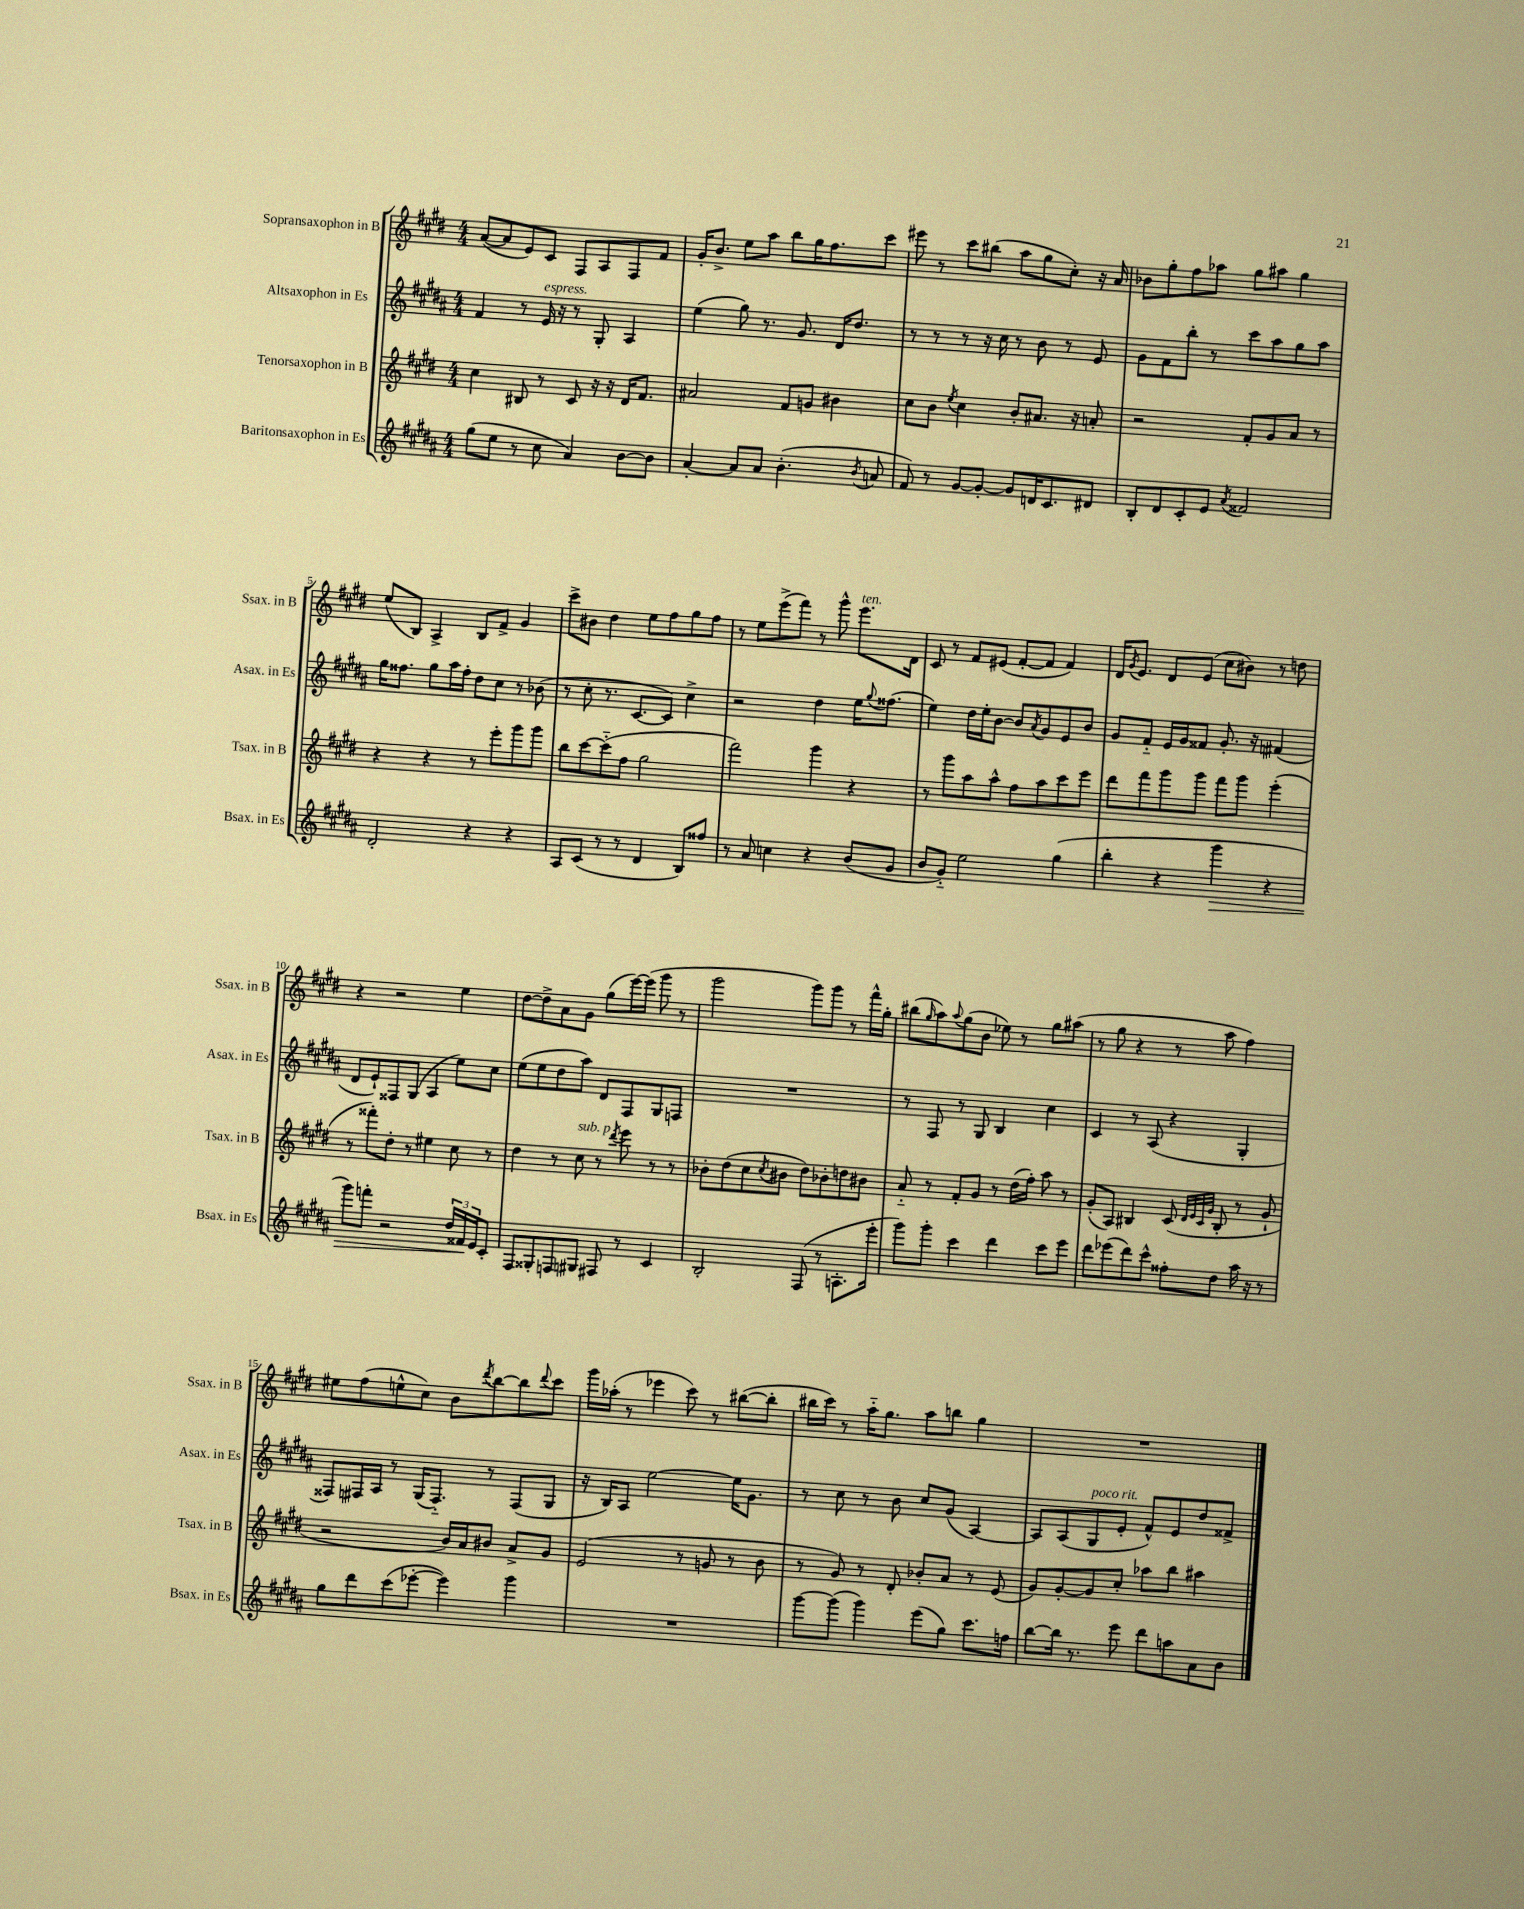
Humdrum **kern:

**kern	**dynam	**kern	**kern	**kern
*part4	*part4	*part3	*part2	*part1
*staff4	*staff4	*staff3	*staff2	*staff1
*I"Baritonsaxophon in Es	*	*I"Tenorsaxophon in B	*I"Altsaxophon in Es	*I"Sopransaxophon in B
*I'Bsax. in Es	*	*I'Tsax. in B	*I'Asax. in Es	*I'Ssax. in B
*clefG2	*	*clefG2	*clefG2	*clefG2
*k[f#c#g#d#a#]	*	*k[f#c#g#d#]	*k[f#c#g#d#a#]	*k[f#c#g#d#]
*M4/4	*	*M4/4	*M4/4	*M4/4
=1	=1	=1	=1	=1
(8gg#\L	.	4cc#\	4f#/	([8a/L
8ee\J	.	.	.	8a/]
8r	.	8B#X/	8r	8e/)
!	!	!	!LO:TX:a:i:t=espress.	!
8cc#\	.	8r	16e/	8c#/J
.	.	.	16r	.
4a#/)	.	8c#/	8r	8F#/L
.	.	16r	8G#'/	8A/
.	.	16r	.	.
[8b\L	.	16d#/KL	4A#/	8F#/
.	.	8.f#/J	.	.
8b\J]	.	.	.	8f#/J
=2	=2	=2	=2	=2
[4a#'/	.	2a#X/	(4ee\	16g#'/KL
.	.	.	.	8.b^/J
8a#/L]	.	.	8gg#\)	8ee\L
8a#/J	.	.	8.r	8aa\J
(4.b'\	.	8f#/L	.	8bb\L
.	.	.	8.g#/	.
.	.	8gn/J	.	16gg#\K
.	.	.	.	8.ff#\
.	.	4b#X\	16d#/KL	.
.	.	.	8.dd#/J	.
8qb/	.	.	.	.
8an/	.	.	.	8ccc#\J
=3	=3	=3	=3	=3
8f#/)	.	8cc#\L	8r	8eee#X\
8r	.	8b\J	8r	8r
.	.	8qee/	.	.
[8g#/L	.	4cc#\	8r	8ccc#\L
8g#'/J_	.	.	16r	(8bb#X\J
.	.	.	16cc#\	.
8g#/L]	.	8b'/L	8r	8aa\L
16dn/K	.	8.a#X/J	8b\	8gg#\
8.c#/	.	.	.	.
.	.	.	8r	8cc#'\J)
.	.	16r	.	.
8d#X/J	.	8an'/	8e/	16r
.	.	.	.	16a/
=4	=4	=4	=4	=4
8B'/L	.	2r	8g#\L	8b-X\L
8d#/	.	.	8f#\	8gg#'\
8c#'/	.	.	8bb'\J	8ff#\
8e/J	.	.	8r	8aa-X\J
8qa#/	.	.	.	.
2f##X/	.	8f#'/L	8ccc#\L	8gg#\L
.	.	8g#/	8aa#\	8aa#X\J
.	.	8a/J	8gg#\	4gg#\
.	.	8r	8aa#\J	.
!!LO:LB:g=z
=5	=5	=5	=5	=5
2d#'/	.	4r	16gg#\KL	(8ee/L
.	.	.	8.ff##X\J	.
.	.	.	.	8B/J)
.	.	4r	8gg#\L	4A^/
.	.	.	16aa#\L	.
.	.	.	16ff##'\JJ	.
4r	.	8r	8dd#\L	8B/L
.	.	8eee'\L	8cc#\J	8f#^/J
4r	.	8ggg#\	8r	4g#/
.	.	8ggg#\J	(8b-X\	.
=6	=6	=6	=6	=6
8A#/L	.	8bb\L	8r	8ccc#^\L
(8c#/J	.	[8ccc#\	8cc#'\	8b#X\J
8r	.	(8ccc#\]	8.r	4dd#\
8r	.	8ff#\J	.	.
.	.	.	[8.c#/L	.
4d#/	.	2gg#\	.	8ee\L
.	.	.	8c#/J])	8ff#\
8B/L)	.	.	4cc#^\	8gg#\
8ff##X/J	.	.	.	8ff#\J
=7	=7	=7	=7	=7
8r	.	2fff#\)	2r	8r
8a#/	.	.	.	8ee\L
4ccn\	.	.	.	(8eee^\
.	.	.	.	8fff#\J)
4r	.	4ggg#\	4dd#\	8r
.	.	.	.	8ggg#^^\
!	!	!	!	!LO:TX:a:i:t=ten.
(8b/L	.	4r	16ee\KL	8.eee\L
.	.	.	8qqgg#/	.
.	.	.	(8.ff##X\J	.
8g#/J	.	.	.	.
.	.	.	.	16d#\Jk
=8	=8	=8	=8	=8
8b/L	.	8r	4ee\)	8c#/
8g#/J)	.	8ggg#\L	.	8r
2ee\	.	8aa\	16dd#\LL	8f#/L
.	.	.	16ee'\J	.
.	.	8aa^^\J	[8b\J	(8e#X/J
.	.	8ff#\L	8b/L]	[8f#'/L
.	.	.	8qa#/	.
.	.	8aa\	8g#/	8f#/J]
(4gg#\	.	8ccc#\	8e/	4f#/)
.	.	8eee\J	8b/J	.
=9	=9	=9	=9	=9
4bb'\	.	8ddd#\L	8g#/L	16d#/KL
.	.	.	.	8qg#/
.	.	.	.	8.e/J
.	.	8fff#\	8f#/J	.
4r	.	8ggg#\	16e/LL	8d#/L
.	.	.	16g#/J	.
.	.	8ggg#\J	8f##X/J	(8e/J
!	!LO:HP:b	!	!	!
4ggg#\	>	8fff#\L	8.g#'/	8cc#\L
.	.	8ggg#\J	.	8b#X\J)
.	.	.	16r	.
4r	.	(4eee'\	(4f#X/	8r
.	.	.	.	8ddn\
!!LO:LB:g=z
=10	=10	=10	=10	=10
8ggg#\L)	.	8r	8d#/L	4r
8fffn'\J	.	8fff##X'\L)	8e`/)	.
2r	.	8dd#'\J	8F##X/	2r
.	.	8r	(8G#/J	.
.	.	4ee#X\	4A#/	.
24dd#/LL	.	8cc#\	8ee\L)	4ee\
24f##X/	.	.	.	.
24e/J	]	.	.	.
8c#'/J	.	8r	8cc#\J	.
=11	=11	=11	=11	=11
8F#/L	.	4dd#\	(8ee\L	[8dd#\L
8G##X'/	.	.	8ee\	8dd#^\]
8Fn/	.	8r	8dd#\	8a\
!	!	!LO:TX:a:i:t=sub. p	!	!
8G#X/J	.	8cc#\	8aa#\J)	8g#\J
8F#X/	.	8r	8d#/L	(8gg#\L
.	.	8qddd#/	.	.
8r	.	8eee\	8F#/	[16eee\L)
.	.	.	.	(16eee\JJ]
4c#/	.	8r	8G#/	8ggg#\
.	.	8r	8Fn/J	8r
=12	=12	=12	=12	=12
2B'/	.	8b-X'\L	1r	2ggg#\
.	.	(8dd#\	.	.
.	.	8cc#\	.	.
.	.	8qcc#/	.	.
.	.	8b#X\J	.	.
(8F#/	.	8dd#\L)	.	8ggg#\L)
8r	.	8b-X'\	.	8ggg#\J
8.An'\L	.	8ddn\	.	8r
.	.	8b#X\J	.	16fff#^^\LL
16eee'\Jk	.	.	.	16gg#'\JJ
=13	=13	=13	=13	=13
8ggg#\L)	.	8a/	8r	(8bb#X\L
.	.	.	.	16qqgg#/
8ggg#'\J	.	8r	8F#/	8aa\)
.	.	.	.	8qqaa/
4ccc#\	.	8f#'/L	8r	(8gg#\
.	.	8g#/J	8G#/	8b\J
4ddd#\	.	8r	4B/	8ee-X\)
.	.	(16dd#\LL	.	8r
.	.	16ff#'\JJ)	.	.
8ccc#\L	.	8aa\	4cc#\	8gg#\L
8eee\J	.	8r	.	(8aa#X\J
=14	=14	=14	=14	=14
8ddd#\L	.	(8g#'/L	4c#/	8r
(8eee-X\	.	8A/J)	.	8gg#\
8ddd#\)	.	4B#X/	8r	4r
8ccc#^^\J	.	.	(8A#/	.
8ff##X'\L	.	(8c#/	4r	8r
.	.	32qqd#/LLL	.	.
.	.	32qqe/	.	.
.	.	32qqc#/	.	.
.	.	32qqg#/JJJ	.	.
8dd#\J	.	8B#'/	.	8aa\
16aa#\	.	8r	4G#'/	4ff#\)
16r	.	.	.	.
8r	.	8g#`/	.	.
!!LO:LB:g=z
=15	=15	=15	=15	=15
8gg#\L	.	2r	8F##X/L)	8ee#X\L
8ddd#\	.	.	16F#X/L	(8ff#\
.	.	.	16A#/JJ	.
(8ccc#\	.	.	8r	8een^^\
[8eee-X'\J	.	.	(16G#/KL	8cc#\J)
.	.	.	8.F#/J)	.
4eee-\])	.	16b/LL)	.	8b\L
.	.	16a/J	.	.
.	.	.	.	8qddd#/
.	.	8b#X/J	8r	[8bb\
4ggg#\	.	8a^/L	(8F#/L	8bb\]
.	.	.	.	8qqddd#/
.	.	8g#/J	8G#/J	8ccc#\J
=16	=16	=16	=16	=16
1r	.	(2e/	16r	16ggg#\LL
.	.	.	16B/KL)	(16aa-X'\JJ
.	.	.	8A#/J	8r
.	.	.	[2ee\	4eee-X\
.	.	8r	.	8ccc#\)
.	.	8gn/	.	8r
.	.	8r	16ee\KL]	([8bb#X\L
.	.	.	8.g#\J	.
.	.	8b\	.	8bb#'\J]
=17	=17	=17	=17	=17
[8ggg#\L	.	8r	8r	16bb#X\LL
.	.	.	.	16ccc#\JJ)
(8ggg#\J]	.	8g#/)	8cc#\	8r
4ggg#\)	.	8r	8r	16aa\KL
.	.	.	.	8.gg#\J
.	.	8d#'/	8b\	.
(8eee\L	.	8b-X'/L	8cc#/L	8aa\L
8gg#\J)	.	8a/J	(8g#/J	8bbn\J
8.ccc#\L	.	8r	[4A#/)	4gg#\
.	.	(8e/	.	.
16ffn\Jk	.	.	.	.
=18	=18	=18	=18	=18
[8bb\L	.	8g#/L)	8A#/L]	1r
16bb\Jk]	.	[8g#'/	(8A#/	.
8.r	.	.	.	.
!	!	!	!LO:TX:a:i:t=poco rit.	!
.	.	8g#/]	8G#/	.
8eee\	.	8cc#'/J	8e'/J	.
8ddd#\L	.	8aa-X\L	8f#^^/L)	.
8aan\	.	8bb\J	8e/	.
8a#\	.	4aa#X\	8dd#/	.
8b\J	.	.	8f##X^/J	.
==	==	==	==	==
*-	*-	*-	*-	*-
